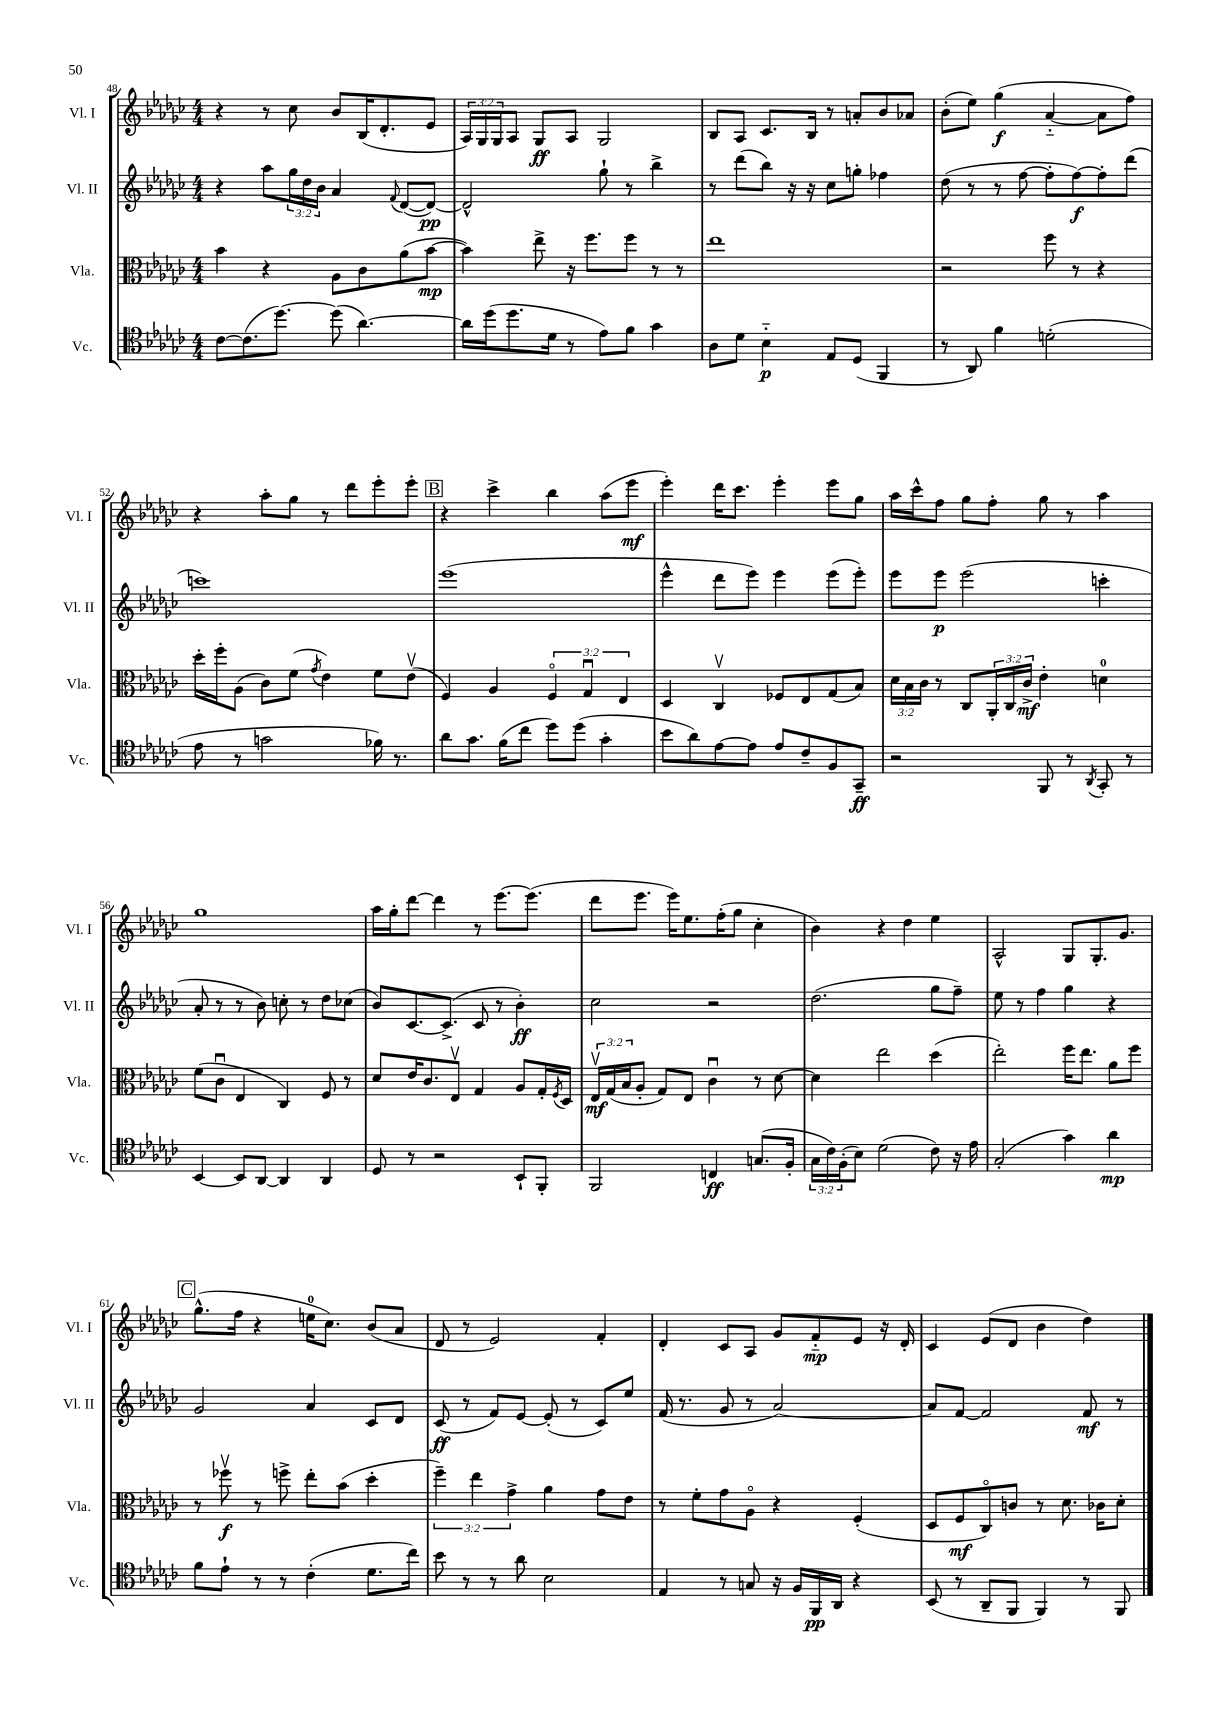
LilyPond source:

<<
\new StaffGroup <<
\new Staff = "s0" \with { instrumentName = "Vl. I" shortInstrumentName = "Vl. I" } {
    \clef treble \key ges \major \numericTimeSignature \time 4/4 \override Staff.TupletNumber.text = #tuplet-number::calc-fraction-text
    r4 r8 ces''8 bes'8 bes16( des'8.-. ees'8 |
    \tuplet 3/2 { aes16) ges16 ges16 } aes8 ges8\ff aes8 ges2 |
    bes8 aes8 ces'8. bes16 r8 a'8-. bes'8 aes'8 |
    bes'8-.( ees''8) ges''4\f( aes'4~-_ aes'8 f''8) |
    r4 aes''8-. ges''8 r8 des'''8 ees'''8-. ees'''8-. |
    \mark \markup { \box "B" } r4 ces'''4-> bes''4 aes''8( ees'''8\mf |
    ees'''4-.) des'''16 ces'''8. ees'''4-. ees'''8 ges''8 |
    aes''16 ces'''16-^ f''8 ges''8 f''8-. ges''8 r8 aes''4 |
    ges''1 |
    aes''16 ges''16-. des'''8~ des'''4 r8 ees'''8.~ ees'''8.( |
    des'''8 ees'''8. ees'''16) ees''8. f''16-.( ges''8 ces''4-. |
    bes'4) r4 des''4 ees''4 |
    aes2-^ ges8 ges8.-. ges'8. |
    \mark \markup { \box "C" } ges''8.-^( f''16 r4 e''16-0 ces''8.) bes'8( aes'8 |
    des'8 r8 ees'2) f'4-. |
    des'4-. ces'8 aes8 ges'8 f'8-_\mp ees'8 r16 des'16-. |
    ces'4 ees'8( des'8 bes'4 des''4) \bar "|." |
}
\new Staff = "s1" \with { instrumentName = "Vl. II" shortInstrumentName = "Vl. II" } {
    \clef treble \key ges \major \numericTimeSignature \time 4/4 \override Staff.TupletNumber.text = #tuplet-number::calc-fraction-text
    r4 aes''8 \tuplet 3/2 { ges''16 des''16 bes'16 } aes'4 \appoggiatura { f'8 } des'8~( des'8~\pp) |
    des'2-^ ges''8-! r8 bes''4-> |
    r8 des'''8( bes''8) r16 r16 ces''8 g''8-. fes''4 |
    des''8( r8 r8 f''8~ f''8-. f''8~\f) f''8-. des'''8( |
    c'''1) |
    \mark \markup { \box "B" } ees'''1( |
    ees'''4-^ des'''8 ees'''8) ees'''4 ees'''8( ees'''8-.) |
    ees'''8 ees'''8\p ees'''2( c'''4-. |
    aes'8-. r8 r8 bes'8) c''8-. r8 des''8 ces''8( |
    bes'8) ces'8.~ ces'8.->( ces'8 r8 bes'4-.\ff) |
    ces''2 r2 |
    des''2.( ges''8 f''8--) |
    ees''8 r8 f''4 ges''4 r4 |
    \mark \markup { \box "C" } ges'2 aes'4 ces'8 des'8 |
    ces'8\ff( r8 f'8) ees'8~ ees'8-.( r8 ces'8) ees''8 |
    f'16( r8. ges'8 r8 aes'2~) |
    aes'8 f'8~ f'2 f'8\mf r8 \bar "|." |
}
\new Staff = "s2" \with { instrumentName = "Vla." shortInstrumentName = "Vla." } {
    \clef alto \key ges \major \numericTimeSignature \time 4/4 \override Staff.TupletNumber.text = #tuplet-number::calc-fraction-text
    bes'4 r4 aes8 ces'8 aes'8( bes'8~\mp |
    bes'4) ees''8-> r16 f''8. f''8 r8 r8 |
    ees''1 |
    r2 f''8 r8 r4 |
    des''16-. f''16-. aes8( ces'8) f'8( \acciaccatura { ges'8 } ees'4) f'8 ees'8\upbow( |
    \mark \markup { \box "B" } f4) aes4 \tuplet 3/2 { f4\flageolet ges4\downbow ees4 } |
    des4 ces4\upbow fes8 ees8 ges8( bes8) |
    \tuplet 3/2 { des'16 bes16 ces'16 } r8 ces8 \tuplet 3/2 { aes,16-. ces16 ces'16->\mf } ees'4-. d'4-0 |
    f'8( ces'8\downbow ees4 ces4) f8 r8 |
    des'8 ees'16 ces'8. ees8\upbow ges4 aes8 ges16-. \acciaccatura { f8 } des16 |
    \tuplet 3/2 { ees16\upbow\mf ges16( bes16 } aes8-. ges8) ees8 ces'4\downbow r8 des'8~ |
    des'4 ees''2 des''4( |
    ees''2-.) f''16 ees''8. aes'8 f''8 |
    \mark \markup { \box "C" } r8 fes''8\upbow\f r8 f''8-> ees''8-. bes'8( des''4-. |
    \tuplet 3/2 { f''4--) ees''4 ges'4-> } aes'4 ges'8 ees'8 |
    r8 f'8-. ges'8 aes8\flageolet r4 f4-.( |
    des8 f8\mf ces8\flageolet) c'8 r8 des'8. ces'16 des'8-. \bar "|." |
}
\new Staff = "s3" \with { instrumentName = "Vc." shortInstrumentName = "Vc." } {
    \clef tenor \key ges \major \numericTimeSignature \time 4/4 \override Staff.TupletNumber.text = #tuplet-number::calc-fraction-text
    ces'8~ ces'8.( des''8.~) des''8( aes'4.~) |
    aes'16 des''16( des''8. des'16 r8 ees'8) f'8 ges'4 |
    aes8 des'8 bes4-_\p ees8 des8( f,4 |
    r8 aes,8) f'4 d'2-.( |
    ees'8 r8 g'2 fes'16) r8. |
    \mark \markup { \box "B" } aes'8 ges'8. f'16( ces''8 des''8) des''8( ges'4-. |
    bes'8 aes'8) ees'8~ ees'8 ees'8 ces'8-- f8 ges,8--\ff |
    r2 f,8 r8 \acciaccatura { aes,8 } ges,8-. r8 |
    bes,4~ bes,8 aes,8~ aes,4 aes,4 |
    des8 r8 r2 bes,8-! f,8-. |
    f,2 c4\ff g8.( f16-. |
    \tuplet 3/2 { ges16 ces'16) f16-.( } bes8) des'2( ces'8) r16 ees'16 |
    ges2-.( ges'4) aes'4\mp |
    \mark \markup { \box "C" } f'8 ees'8-! r8 r8 ces'4-.( des'8. ces''16) |
    bes'8 r8 r8 aes'8 bes2 |
    ees4 r8 g8 r16 f16 f,16\pp aes,16 r4 |
    bes,8( r8 aes,8-- f,8 f,4) r8 f,8 \bar "|." |
}
>>
>>
\layout { \context { \Score currentBarNumber = #48 } }
